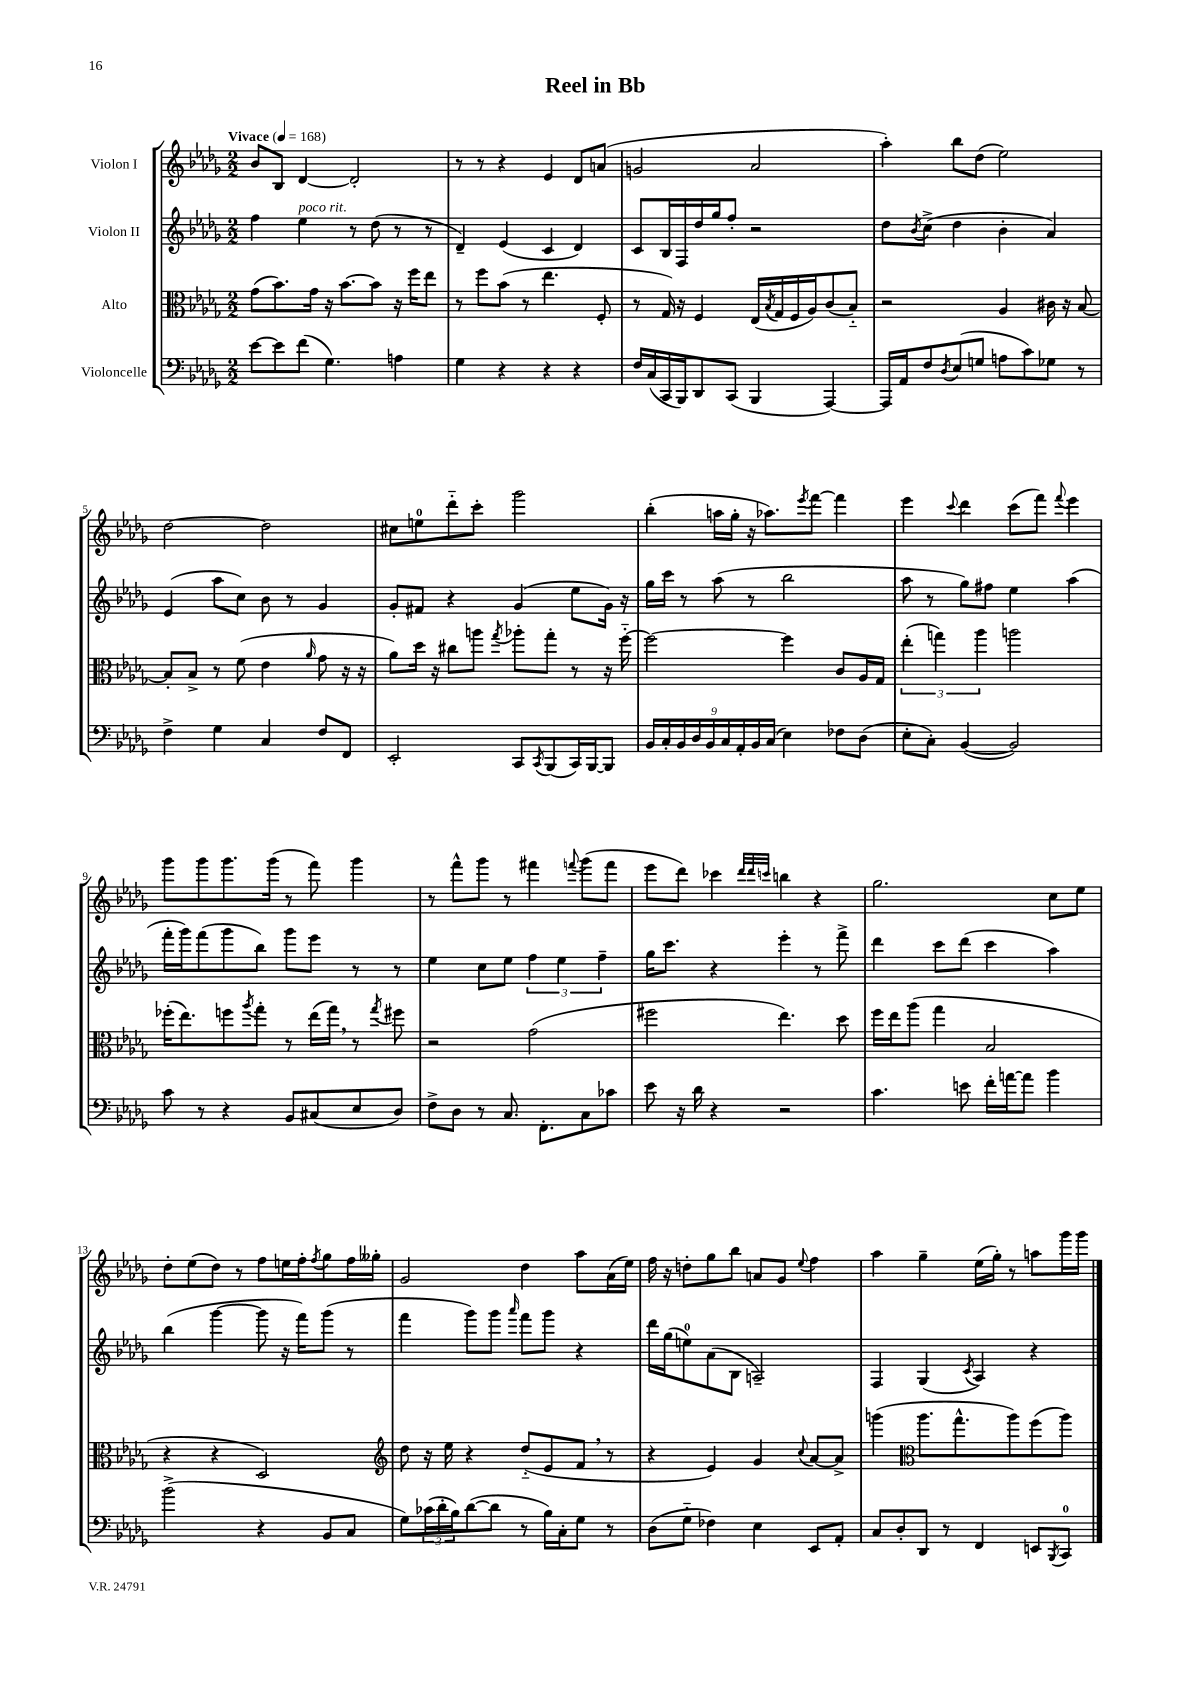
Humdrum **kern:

**kern	**kern	**kern	**kern
*staff4	*staff3	*staff2	*staff1
*clefF4	*clefC3	*clefG2	*clefG2
*k[b-e-a-d-g-]	*k[b-e-a-d-g-]	*k[b-e-a-d-g-]	*k[b-e-a-d-g-]
*M2/2	*M2/2	*M2/2	*M2/2
*MM168	*MM168	*MM168	*MM168
[8e-\L	(8g-\L	4ff\	8b-/L
8e-\]	8.b-\)	.	8B-/J
(8f\J	.	4ee-\	[4d-/
.	16g-\Jk	.	.
4.G-\)	16r	.	.
.	[8.b-\L	.	.
.	.	8r	2d-'/]
.	8b-\]J	(8dd-\	.
4A\	16r	8r	.
.	16ff\LK	.	.
.	8ee-\J	8r	.
=	=	=	=
4G-\	8r	4d-~/)	8r
.	8ff\L	.	8r
4r	(8b-\J	(4e-/	4r
.	8r	.	.
4r	4.ee-\	4c/	4e-/
4r	.	4d-/)	8d-/L
.	8F'/	.	(8a/J
=	=	=	=
16F/LL	8r	8c/L	2g/
(16C/	.	.	.
16CC/	16G-/)	16B-/L	.
16BBB-/J)	16r	16F/	.
8DD-/	4F/	16dd-/	.
.	.	16gg-/J	.
(8CC/J	.	8ff'/J	.
4BBB-/	(16E-/LL	2r	2a-/
.	8qB-/	.	.
.	16G-/	.	.
.	16F/	.	.
.	16A-/J)	.	.
[4AAA-/)	(8c/	.	.
.	8B-'~/J)	.	.
=	=	=	=
16AAA-/]LL	2r	8dd-\L	4aa-'\)
16AA-/J	.	.	.
.	.	8qb-/	.
8F/	.	(8cc^\J	.
8qD-/	.	.	.
(8E-/	.	4dd-\	8bb-\L
8G/J	.	.	(8dd-\J
8A\L	4A-/	4b-'\	2ee-\)
8c\)	.	.	.
8G-\J	16c#\	4a-/)	.
.	16r	.	.
8r	[8B-/	.	.
=	=	=	=
4F^\	8B-'/]L	(4e-/	[2dd-\
.	8B-^/J	.	.
4G-\	8r	8aa-\L	.
.	(8f\	8cc\J)	.
4C/	4e-\	8b-\	2dd-\]
.	.	8r	.
.	16qqa-/	.	.
8F/L	8g-\	4g-/	.
8FF/J	16r	.	.
.	16r	.	.
=	=	=	=
2EE-'/	8a-\L)	8g-'/L	8cc#\L
.	16dd-\Jk	8f#/J	8ee\
.	16r	.	.
.	8cc#\L	4r	8ddd-'~\
.	8aa\J	.	8ccc'\J
.	8qgg-/	.	.
8CC/L	8aa-'\L	(4g-/	2ggg-\
8qCC/	.	.	.
(8BBB-/	8gg-'\J	.	.
16CC/L)	8r	8ee-\L	.
[16BBB-/J	.	.	.
8BBB-/]J	16r	16g-\Jk)	.
.	[16ff'~\	16r	.
=	=	=	=
18BB-/LL	2ff\_	16gg-\LL	(4bb-'\
18C'/	.	.	.
.	.	16ccc\JJ	.
18BB-/	.	.	.
.	.	8r	.
18D-/	.	.	.
18BB-/	.	.	.
.	.	(8aa-\	16aa\LL
18C/	.	.	.
.	.	.	16gg-'\JJ
18AA-'/	.	.	.
.	.	8r	16r
18BB-/	.	.	.
.	.	.	8.aa-\L)
(18C/JJ	.	.	.
4E-\)	4ff\]	2bb-\	.
.	.	.	8qeee-/
.	.	.	[8fff\J
8F-\L	8c/L	.	4fff\]
(8D-\J	16A-/L	.	.
.	16G-/JJ	.	.
=	=	=	=
8E-'\L	(6ee-'\	8aa-\	4eee-\
8C'\J)	.	8r	.
.	6gg\)	.	.
.	.	.	8qqccc/
([4BB-/	.	8gg-\L)	4ddd-\
.	6aa-\	.	.
.	.	8ff#\J	.
2BB-/])	2aa\	4ee-\	(8ccc\L
.	.	.	8fff\J)
.	.	.	8qqfff/
.	.	(4aa-\	4eee-\
=	=	=	=
8c\	(16ff-'\LK	16fff'\LL	8ggg-\L
.	8.ee-\)	16ggg-\J)	.
8r	.	(8fff\	8ggg-\
4r	8ff\	8ggg-\	8.ggg-\
.	8qaa-/	.	.
.	8gg-'\J	8bb-\J)	.
.	.	.	(16ggg-\Jk
8BB-/L	8r	8ggg-\L	8r
(8C#/	(16ee-\LL	8eee-\J	8fff\)
.	16gg-\JJ)	.	.
8E-/	8r	8r	4ggg-\
.	8qgg-/	.	.
8D-/J)	8ff#\	8r	.
=	=	=	=
8F^\L	2r	4ee-\	8r
8D-\J	.	.	8fff^^\L
8r	.	8cc\L	8ggg-\J
8.C/	.	8ee-\J	8r
.	(2g-\	6ff\	4fff#\
8.FF'\L	.	.	.
.	.	6ee-\	.
.	.	.	8qqfff/
8C\	.	.	(8ggg-\L
.	.	6ff~\	.
8c-\J	.	.	8fff\J
=	=	=	=
8e-\	2ff#\	16gg-\LK	8eee-\L
.	.	8.ccc\J	.
16r	.	.	8ddd-\J)
16d-\	.	.	.
4r	.	4r	4ccc-\
.	.	.	32qqddd-/LLL
.	.	.	32qqddd-/
.	.	.	32qqccc/JJJ
2r	4.ee-\)	4eee-'\	4bb\
.	.	8r	4r
.	8dd-\	8fff^\	.
=	=	=	=
4.c\	16ff\LL	4ddd-\	2.gg-\
.	16ee-\J	.	.
.	(8aa-\J	.	.
.	4gg-\	8ccc\L	.
8e\	.	(8ddd-\J	.
16f'\LL	2B-/	4ccc\	.
[16a\J	.	.	.
8a\]J	.	.	.
4b-\	.	4aa-\)	8cc\L
.	.	.	8ee-\J
=	=	=	=
(2b-^\	4r	(4bb-\	8dd-'\L
.	.	.	(8ee-\
.	4r	[4ggg-\	8dd-\J)
.	.	.	8r
4r	2D-/)	8ggg-\]	8ff\L
.	.	16r	16ee\L
.	.	16fff\LK)	16ff'\J
.	.	.	8qff/
8BB-/L	.	(8ggg-\J	8gg-\
8C/J	.	8r	16ff\L
.	.	.	16gg--'\JJ
=	=	=	=
*	*clefG2	*	*
8G-\L)	8dd-\	4fff\	2g-/
(24c-\L	16r	.	.
24d-'\	.	.	.
.	16ee-\	.	.
24B-\J)	.	.	.
([8d-\	4r	8ggg-\L)	.
8d-\]J	.	8ggg-\J	.
.	.	16qqaaa-/	.
8r	(8dd-'~/L	8fff\L	4dd-\
16B-\LL)	8e-/	8ggg-\J	.
16C'\J	.	.	.
8G-\J	8f/J	4r	8aa-\L
8r	8r	.	(16a-\L
.	.	.	16ee-\JJ)
=	=	=	=
(8D-\L	4r	16ddd-\LL	16ff\
.	.	(16gg-\J	16r
8G-'~\J	.	8ee\)	8dd'\L
4F-\)	4e-/)	(8a-\	8gg-\
.	.	8B-\J	8bb-\J
4E-\	4g-/	2A~/)	8a/L
.	.	.	8g-/J
.	8qqcc/	.	8qqee-/
8EE-/L	[8a-/L	.	4ff\
8AA-'/J	8a-^/]J	.	.
=	=	=	=
8C/L	(4ggg\	4F/	4aa-\
8D-'/	.	.	.
*	*clefC3	*	*
8DD-/J	8.aa-\L	(4G-/	4gg-~\
8r	.	.	.
.	8.gg-^^\	.	.
.	.	8qc/	.
4FF/	.	4A-/)	(16ee-\LL
.	.	.	16gg-'\JJ)
.	8aa-\)	.	8r
8EE/L	(8ff\	4r	8aa\L
8qBBB-/	.	.	.
8CC/J	8aa-\J)	.	16ggg-\L
.	.	.	16ggg-\JJ
==	==	==	==
*-	*-	*-	*-
